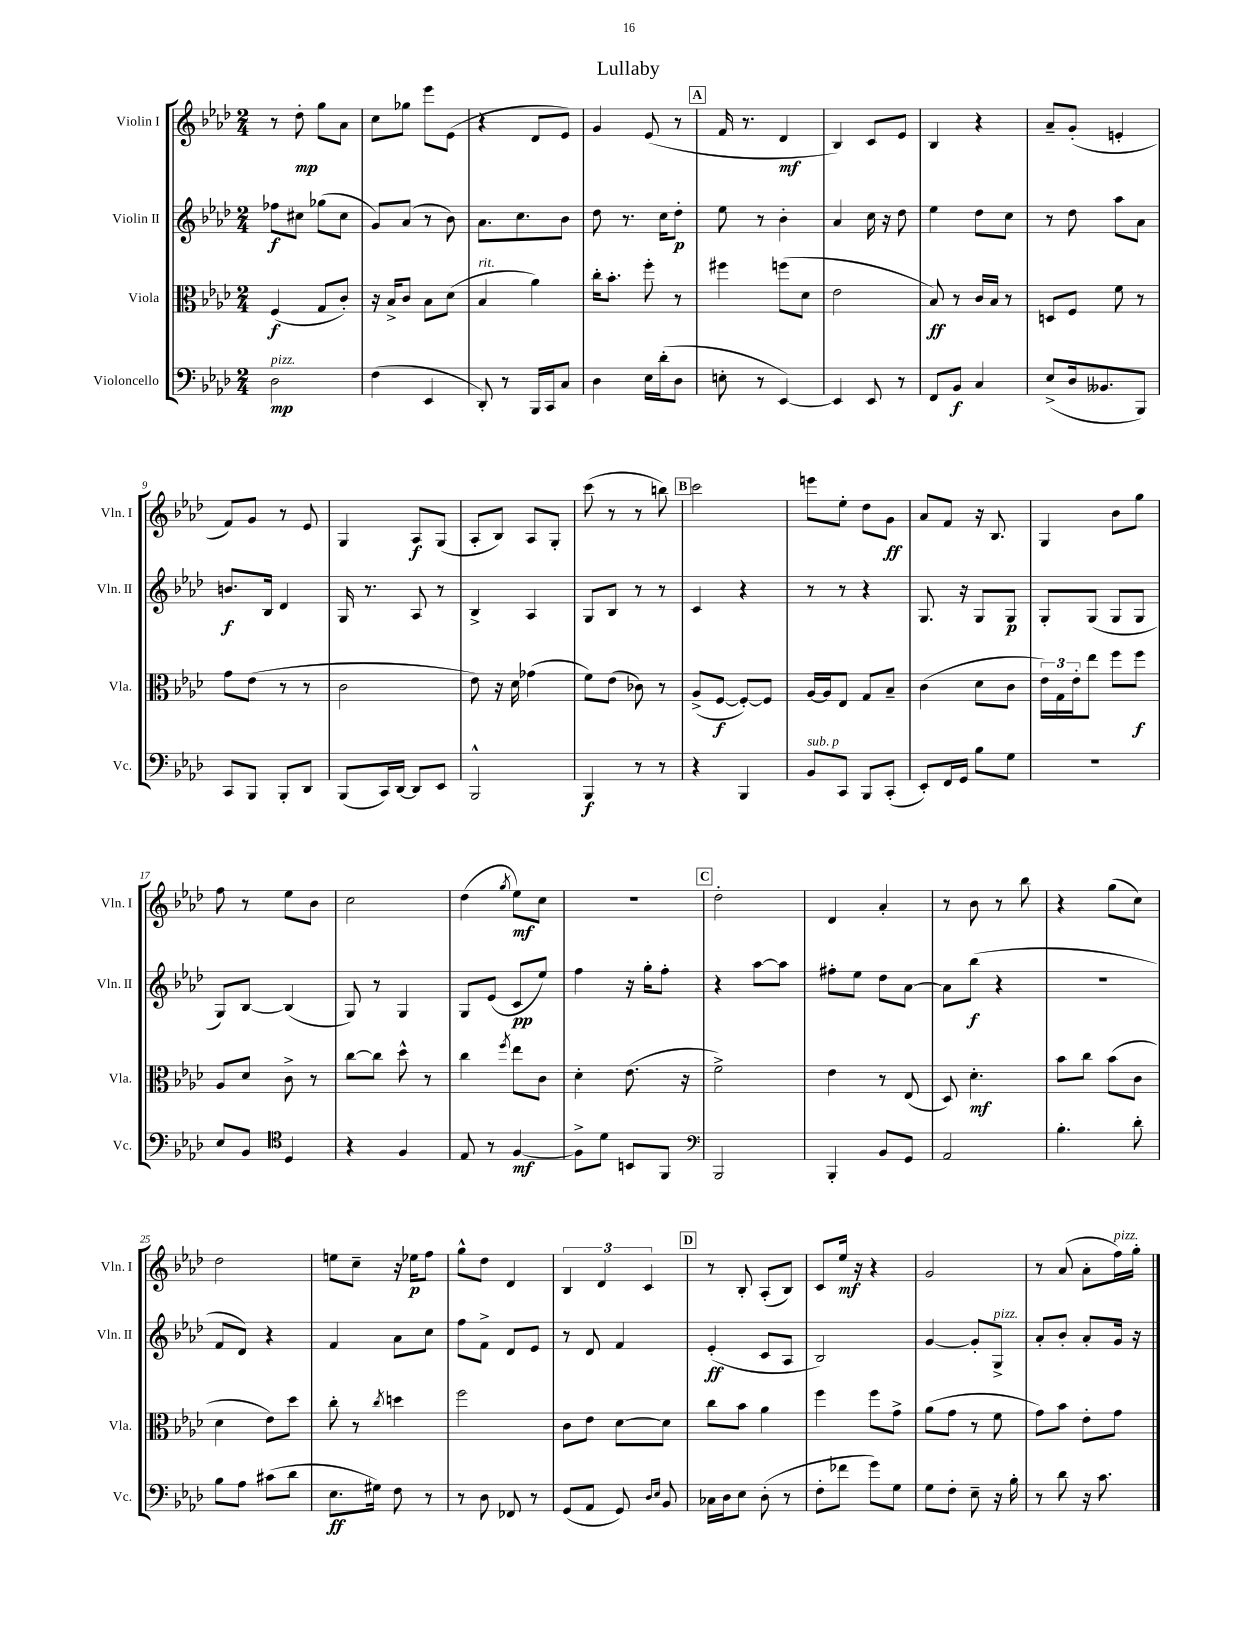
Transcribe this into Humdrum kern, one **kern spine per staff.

**kern	**kern	**kern	**kern
*staff4	*staff3	*staff2	*staff1
*clefF4	*clefC3	*clefG2	*clefG2
*k[b-e-a-d-]	*k[b-e-a-d-]	*k[b-e-a-d-]	*k[b-e-a-d-]
*M2/4	*M2/4	*M2/4	*M2/4
2D-\	(4F/	8ff-\L	8r
.	.	8cc#\J	8dd-'\
.	8G/L	(8gg-\L	8gg\L
.	8c'/J)	8cc#\J	8a-\J
=	=	=	=
(4F\	16r	8g/L)	8cc\L
.	16B-^/LK	.	.
.	8c/J	(8a-/J	8gg-\J
4EE-/	8B-\L	8r	8eee-\L
.	(8d-\J	8b-\)	(8e-\J
=	=	=	=
8DD-'/)	4B-/	8.a-\L	4r
8r	.	.	.
.	.	8.cc\	.
16BBB-/LL	4a-\)	.	8d-/L
16CC/J	.	.	.
8C/J	.	8b-\J	8e-/J)
=	=	=	=
4D-\	16cc'\LK	8dd-\	4g/
.	8.b-'\J	.	.
.	.	8.r	.
16E-\LL	8ff'\	.	(8e-/
(16d-'\J	.	16cc\LK	.
8D-\J	8r	8dd-'\J	8r
=	=	=	=
8E'\	4ff#\	8ee-\	16f/
.	.	.	8.r
8r	.	8r	.
[4EE-/)	(8ff\L	4b-'\	4d-/
.	8d-\J	.	.
=	=	=	=
4EE-/]	2e-\	4a-/	4B-/)
8EE-/	.	16cc\	8c/L
.	.	16r	.
8r	.	8dd-\	8e-/J
=	=	=	=
8FF/L	8B-/)	4ee-\	4B-/
8BB-/J	8r	.	.
4C/	16c/LL	8dd-\L	4r
.	16B-/JJ	.	.
.	8r	8cc\J	.
=	=	=	=
(8E-^/L	8D/L	8r	8a-~/L
16D-/k	8F/J	8dd-\	(8g'/J
8.BB--/	.	.	.
.	8f\	8aa-\L	4e'/
8BBB-/J)	8r	8a-\J	.
=	=	=	=
8CC/L	8g\L	8.b/L	8f/L)
8BBB-/J	(8e-\J	.	8g/J
.	.	16B-/Jk	.
8BBB-'/L	8r	4d-/	8r
8DD-/J	8r	.	8e-/
=	=	=	=
(8BBB-/L	2c\	16G/	4G/
.	.	8.r	.
16CC/L)	.	.	.
[16DD-/JJ	.	.	.
8DD-/]L	.	8A-/	8A-/L
8EE-/J	.	8r	(8G/J
=	=	=	=
2BBB-^^/	8e-\)	4B-^/	8A-'/L
.	16r	.	8B-/J)
.	16d-\	.	.
.	(4g-\	4A-/	8A-/L
.	.	.	8G'/J
=	=	=	=
4BBB-/	8f\L)	8G/L	(8ccc\
.	(8e-\J	8B-/J	8r
8r	8c-\)	8r	8r
8r	8r	8r	8bb\)
=	=	=	=
4r	(8A-^/L	4c/	2ccc\
.	[8F/J	.	.
4BBB-/	8F'/_L)	4r	.
.	8F/]J	.	.
=	=	=	=
8BB-/L	[16A-/LL	8r	8eee\L
.	16A-/]J	.	.
8CC/J	8E-/J	8r	8ee-'\J
8BBB-/L	8G/L	4r	8dd-\L
(8CC'/J	8B-~/J	.	8g\J
=	=	=	=
8EE-'/L)	(4c\	8.G/	8a-/L
16FF/L	.	.	8f/J
16GG/JJ	.	16r	.
8B-\L	8d-\L	8G/L	16r
.	.	.	8.B-/
8G\J	8c\J	8G/J	.
=	=	=	=
2r	24e-\LL)	8G'/L	4G/
.	24G\	.	.
.	24e-'\J	.	.
.	8ee-\J	(8G/J	.
.	8ff\L	8G/L	8b-\L
.	8ff\J	8G/J	8gg\J
=	=	=	=
8E-/L	8A-/L	8G/L)	8ff\
8BB-/J	8d-/J	[8B-/J	8r
*clefC4	*	*	*
4D-/	8c^\	(4B-/]	8ee-\L
.	8r	.	8b-\J
=	=	=	=
4r	[8cc\L	8G/)	2cc\
.	8cc\]J	8r	.
4F/	8dd-^^\	4G/	.
.	8r	.	.
=	=	=	=
8E-/	4cc\	8G/L	(4dd-\
8r	.	(8e-/J	.
.	8qff/	.	8qgg/
[4F/	8ee-\L	8c/L	8ee-\L)
.	8c\J	8ee-/J)	8cc\J
=	=	=	=
8F^\]L	4d-'\	4ff\	2r
8d-\J	.	.	.
8BB/L	(8.e-\	16r	.
.	.	16gg'\LK	.
8FF/J	.	8ff'\J	.
.	16r	.	.
=	=	=	=
*clefF4	*	*	*
2BBB-/	2f^\)	4r	2dd-'\
.	.	[8aa-\L	.
.	.	8aa-\]J	.
=	=	=	=
4BBB-'/	4e-\	8ff#'\L	4d-/
.	.	8ee-\J	.
8BB-/L	8r	8dd-\L	4a-'/
8GG/J	(8E-/	[8a-\J	.
=	=	=	=
2AA-/	8D-/)	8a-\]L	8r
.	4.d-'\	(8bb-\J	8b-\
.	.	4r	8r
.	.	.	8bb-\
=	=	=	=
4.B-'\	8b-\L	2r	4r
.	8cc\J	.	.
.	(8b-\L	.	(8gg\L
8d-'\	8c\J	.	8cc\J)
=	=	=	=
8B-\L	4d-\	8f/L	2dd-\
8A-\J	.	8d-/J)	.
(8c#\L	8e-\L)	4r	.
8d-\J	8dd-\J	.	.
=	=	=	=
8.E-\L	8cc'\	4f/	8ee\L
.	8r	.	8cc~\J
16G#\Jk)	.	.	.
.	8qcc/	.	.
8F\	4dd\	8a-\L	16r
.	.	.	16ee-\LK
8r	.	8cc\J	8ff\J
=	=	=	=
8r	2ff\	8ff\L	8gg^^\L
8D-\	.	8f^\J	8dd-\J
8FF-/	.	8d-/L	4d-/
8r	.	8e-/J	.
=	=	=	=
(8GG/L	8c\L	8r	6B-/
8AA-/J	8e-\J	8d-/	.
.	.	.	6d-/
8GG/)	[8d-\L	4f/	.
.	.	.	6c/
16qqD-/LL	.	.	.
16qqE-/JJ	.	.	.
8BB-/	8d-\]J	.	.
=	=	=	=
16C-\LL	8cc\L	(4e-'/	8r
16D-\J	.	.	.
8E-\J	8b-\J	.	8B-'/
(8D-'\	4a-\	8c/L	(8A-'/L
8r	.	8A-/J	8B-/J)
=	=	=	=
8F'\L	4ff\	2B-/)	8c/L
8f-\J	.	.	16ee-/Jk
.	.	.	16r
8g\L)	8ff\L	.	4r
8G\J	8g^\J	.	.
=	=	=	=
8G\L	(8a-\L	[4g/	2g/
8F'\J	8g\J	.	.
8E-~\	8r	8g'/]L	.
16r	8f\	8G^/J	.
16B-'\	.	.	.
=	=	=	=
8r	8g\L)	8a-'/L	8r
8d-\	8b-\J	8b-'/J	(8a-/
16r	8e-'\L	8a-'/L	8a-'\L
8.c\	.	.	.
.	8g\J	16g/Jk	16ff\L)
.	.	16r	16gg'\JJ
==	==	==	==
*-	*-	*-	*-
